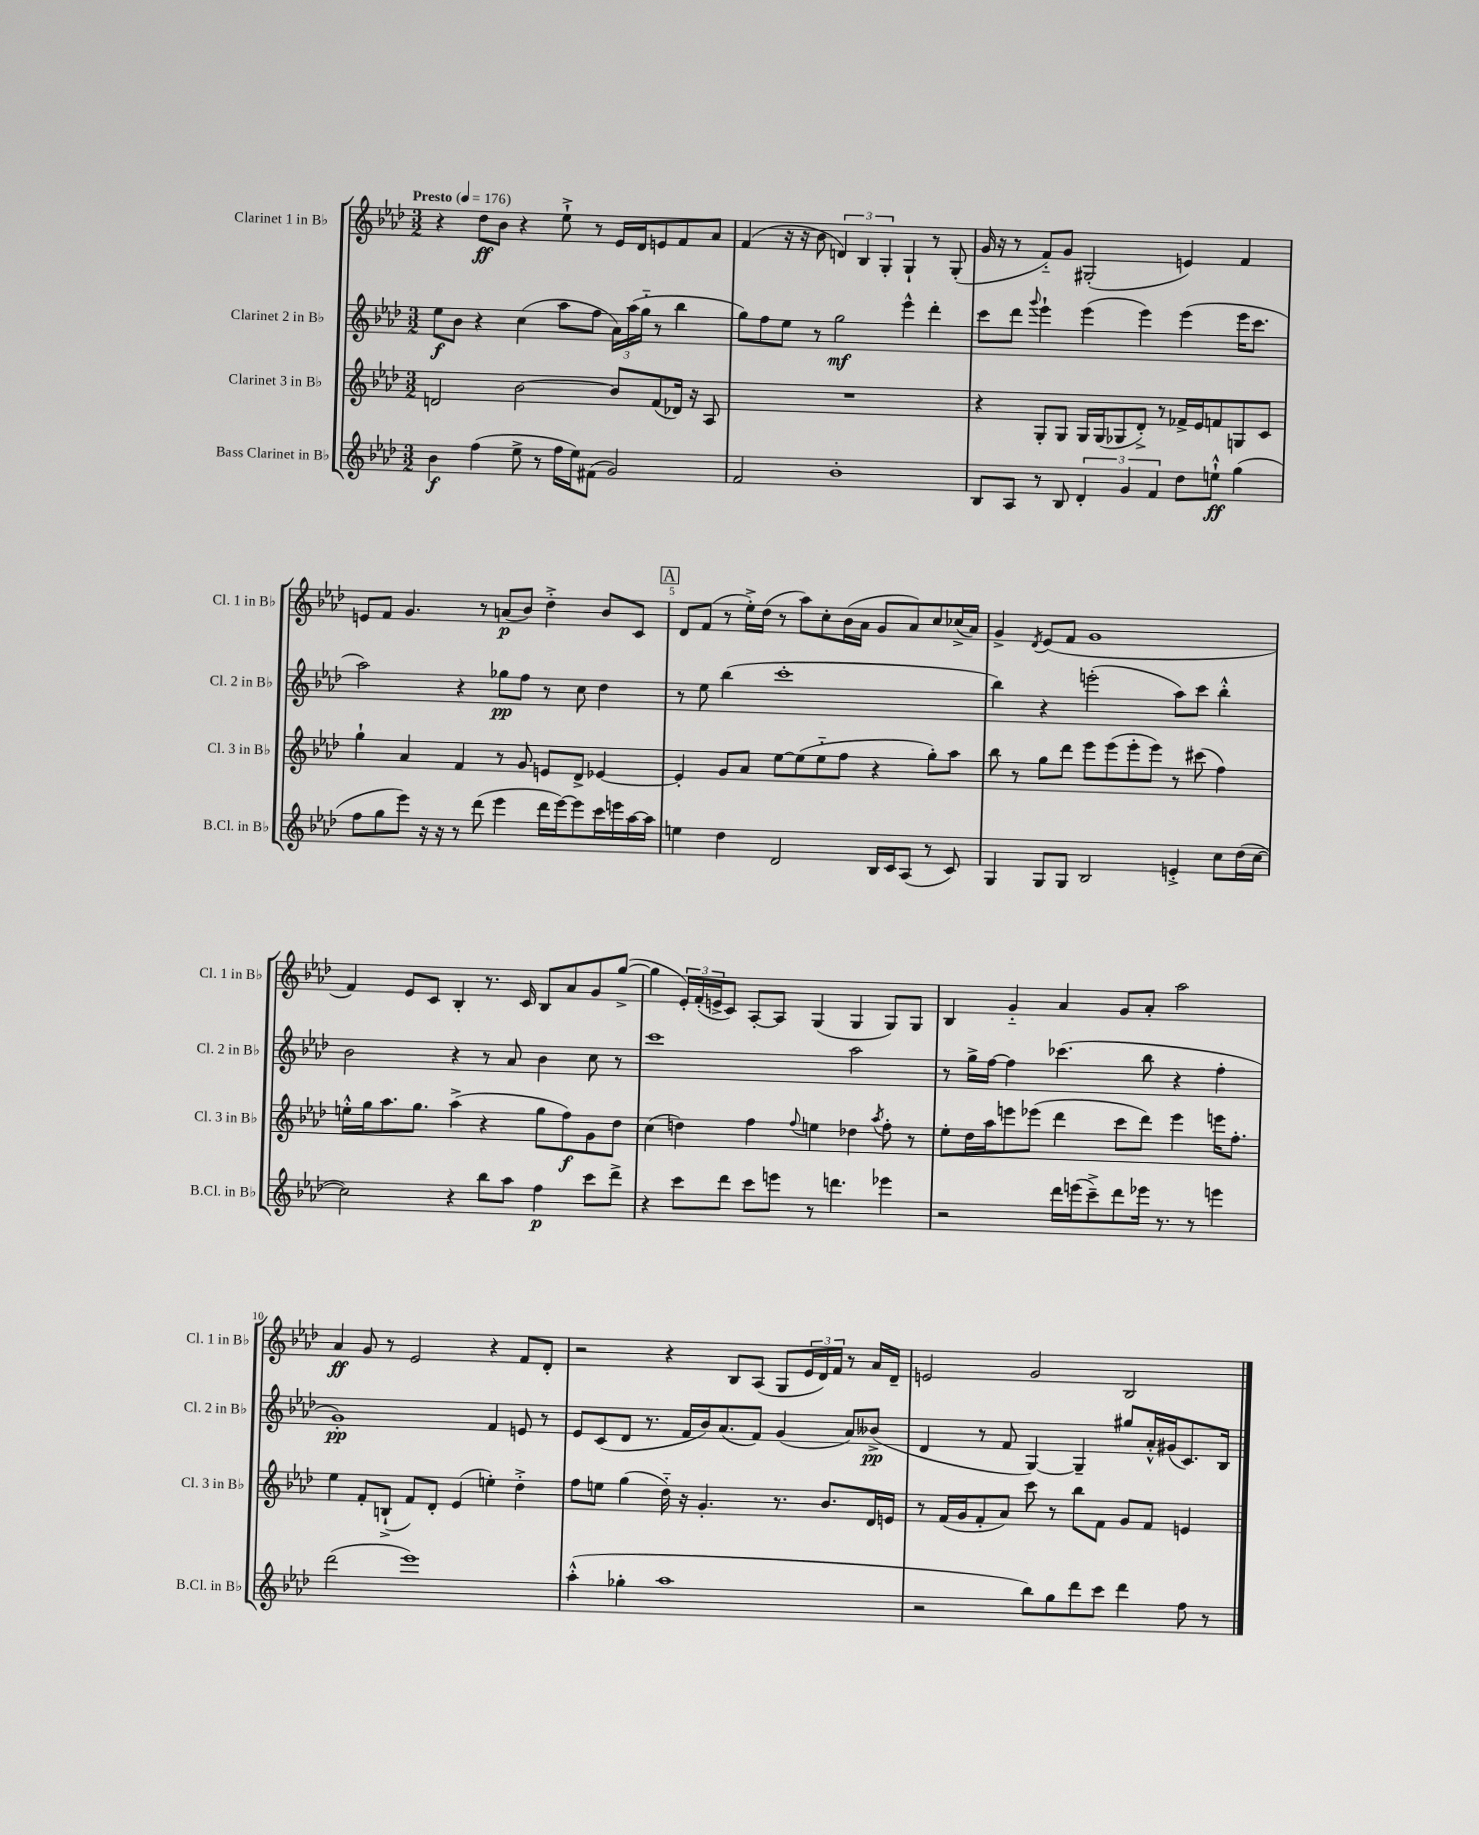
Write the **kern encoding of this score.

**kern	**dynam	**kern	**dynam	**kern	**dynam	**kern	**dynam
*part4	*part4	*part3	*part3	*part2	*part2	*part1	*part1
*staff4	*staff4	*staff3	*staff3	*staff2	*staff2	*staff1	*staff1
*I"Bass Clarinet in B♭	*	*I"Clarinet 3 in B♭	*	*I"Clarinet 2 in B♭	*	*I"Clarinet 1 in B♭	*
*I'B.Cl. in B♭	*	*I'Cl. 3 in B♭	*	*I'Cl. 2 in B♭	*	*I'Cl. 1 in B♭	*
*clefG2	*	*clefG2	*	*clefG2	*	*clefG2	*
*k[b-e-a-d-]	*	*k[b-e-a-d-]	*	*k[b-e-a-d-]	*	*k[b-e-a-d-]	*
*M3/2	*	*M3/2	*	*M3/2	*	*M3/2	*
*MM176	*	*MM176	*	*MM176	*	*MM176	*
=1	=1	=1	=1	=1	=1	=1	=1
!	!	!	!	!	!	!LO:TX:a:B:t=Presto	!
4b-\	f	2dn/	.	8ee-\L	f	4r	.
.	.	.	.	8b-\J	.	.	.
(4ff\	.	.	.	4r	.	8dd-\L	ff
.	.	.	.	.	.	8b-\J	.
8ee-^\	.	[2b-\	.	(4cc\	.	4r	.
8r	.	.	.	.	.	.	.
16ff\LL	.	.	.	8aa-\L	.	8ee-`^\	.
16ee-\J)	.	.	.	.	.	.	.
(8f#X\J	.	.	.	8ff\J	.	8r	.
2g/)	.	8b-/L]	.	24a-\LL)	.	16e-/LL	.
.	.	.	.	(24aa-\	.	.	.
.	.	.	.	.	.	16d-/J	.
.	.	.	.	24gg\JJ	.	.	.
.	.	(8f/	.	8r	.	8en/	.
.	.	16d-X/Jk)	.	4bb-\	.	8f/	.
.	.	16r	.	.	.	.	.
.	.	8A-/	.	.	.	8a-/J	.
=2	=2	=2	=2	=2	=2	=2	=2
2f/	.	1.r	.	8gg\L)	.	(4f/	.
.	.	.	.	8ff\	.	.	.
.	.	.	.	8ee-\J	.	16r	.
.	.	.	.	.	.	16r	.
.	.	.	.	8r	.	8b-\	.
1b-'	.	.	.	2gg\	mf	6dn/)	.
.	.	.	.	.	.	6B-/	.
.	.	.	.	.	.	6G'/	.
.	.	.	.	4eee-^^\	.	4G`/	.
.	.	.	.	4ddd-'\	.	8r	.
.	.	.	.	.	.	(8G'/	.
=3	=3	=3	=3	=3	=3	=3	=3
8B-/L	.	4r	.	8ccc\L	.	16g/	.
.	.	.	.	.	.	16r	.
8A-/J	.	.	.	8ddd-\J	.	8r	.
.	.	.	.	8qqggg/	.	.	.
8r	.	8G'/L	.	4eee-`\	.	8f/L)	.
8B-/	.	8G/J	.	.	.	8g/J	.
6d-'/	.	16G/LL	.	(4eee-\	.	(2G#X'/	.
.	.	(16G/J	.	.	.	.	.
.	.	8G-X/	.	.	.	.	.
6g/	.	.	.	.	.	.	.
.	.	8d-'^/J)	.	4eee-\)	.	.	.
6f/	.	.	.	.	.	.	.
.	.	8r	.	.	.	.	.
8dd-\L	.	16f-X^/LL	.	(4eee-\	.	4en/)	.
.	.	16e-/J	.	.	.	.	.
8een`^^\J	ff	8fn/	.	.	.	.	.
(4gg\	.	8Gn/	.	16eee-\KL	.	4f/	.
.	.	.	.	8.ccc\J	.	.	.
.	.	8c/J	.	.	.	.	.
!!LO:LB:g=z
=4	=4	=4	=4	=4	=4	=4	=4
8ff\L	.	4gg`\	.	2aa-\)	.	8en/L	.
8gg\	.	.	.	.	.	8f/J	.
8eee-\J)	.	4a-/	.	.	.	4.g/	.
16r	.	.	.	.	.	.	.
16r	.	.	.	.	.	.	.
8r	.	4f/	.	4r	.	.	.
(8ddd-\	.	.	.	.	.	8r	.
4eee-\	.	8r	.	8gg-X\L	pp	(8an/L	p
.	.	8g/	.	8ff\J	.	8b-/J)	.
16ddd-\LL	.	8en/L	.	8r	.	4dd-'^\	.
[16eee-\J)	.	.	.	.	.	.	.
8eee-\]	.	8d-^/J	.	8cc\	.	.	.
16ccc\L	.	[4e-X/	.	4dd-\	.	8b-/L	.
16eeen\	.	.	.	.	.	.	.
[16aa-\	.	.	.	.	.	8c/J	.
16aa-\JJ]	.	.	.	.	.	.	.
!!LO:REH:place=s1:t=A
=5	=5	=5	=5	=5	=5	=5	=5
4een\	.	4e-'/]	.	8r	.	8d-/L	.
.	.	.	.	8ee-\	.	(8f/J	.
4dd-\	.	8g/L	.	(4bb-\	.	8r	.
.	.	8a-/J	.	.	.	16ee-'^\LL)	.
.	.	.	.	.	.	(16dd-\JJ	.
2d-/	.	[8ee-\L	.	1ccc'	.	8r	.
.	.	(8ee-\]	.	.	.	8aa-\L)	.
.	.	8ee-\	.	.	.	8cc'\	.
.	.	8ff\J	.	.	.	(16b-\L	.
.	.	.	.	.	.	16a-\JJ	.
16B-/LL	.	4r	.	.	.	8g/L	.
16c/J	.	.	.	.	.	.	.
(8A-/J	.	.	.	.	.	8a-/)	.
8r	.	8gg'\L)	.	.	.	8cc/	.
8c/)	.	8aa-\J	.	.	.	(16cc-X^/L	.
.	.	.	.	.	.	16a-/JJ)	.
=6	=6	=6	=6	=6	=6	=6	=6
4G/	.	8bb-\	.	4bb-\)	.	4g^/	.
.	.	8r	.	.	.	.	.
.	.	.	.	.	.	8qd-/	.
8G/L	.	8gg\L	.	4r	.	(8e-/L	.
8G/J	.	8ddd-\J	.	.	.	8f/J	.
2B-/	.	8eee-\L	.	(2eeen'\	.	1g	.
.	.	(8eee-\	.	.	.	.	.
.	.	8eee-'\	.	.	.	.	.
.	.	8eee-\J)	.	.	.	.	.
4en'^/	.	8r	.	8aa-\L)	.	.	.
.	.	(8ccc#X\	.	8ccc\J	.	.	.
8cc\L	.	4ff\)	.	4bb-'^^\	.	.	.
(16dd-\L	.	.	.	.	.	.	.
[16cc\JJ	.	.	.	.	.	.	.
!!LO:LB:g=z
=7	=7	=7	=7	=7	=7	=7	=7
2cc\])	.	16een'^^\LL	.	2b-\	.	4f/)	.
.	.	16gg\J	.	.	.	.	.
.	.	8.aa-\	.	.	.	.	.
.	.	.	.	.	.	8e-/L	.
.	.	8.gg\J	.	.	.	.	.
.	.	.	.	.	.	8c/J	.
4r	.	(4aa-^\	.	4r	.	4B-'/	.
8bb-\L	.	4r	.	8r	.	8.r	.
8aa-\J	.	.	.	8a-/	.	.	.
.	.	.	.	.	.	16c/	.
4ff\	p	8gg\L	.	4b-\	.	8B-/L	.
.	.	8ff\)	f	.	.	8a-/	.
8ccc\L	.	8g\	.	8cc\	.	8g/	.
8ddd-^\J	.	8dd-\J	.	8r	.	([8gg^/J	.
=8	=8	=8	=8	=8	=8	=8	=8
4r	.	(4cc\	.	1ccc	.	4gg\]	.
8ccc\L	.	4ddn\)	.	.	.	24e-'/LL)	.
.	.	.	.	.	.	(24f'/	.
.	.	.	.	.	.	24en^/J	.
8ddd-\J	.	.	.	.	.	8c/J)	.
8ccc\L	.	4ff\	.	.	.	[8A-'/L	.
8eeen\J	.	.	.	.	.	8A-/J]	.
.	.	8qqff/	.	.	.	.	.
8r	.	4een\	.	.	.	(4G/	.
4.dddn\	.	.	.	.	.	.	.
.	.	4dd-X\	.	2aa-\	.	4G/	.
.	.	8qaa-/	.	.	.	.	.
4eee-X\	.	8ff'\	.	.	.	8G/L)	.
.	.	8r	.	.	.	8G/J	.
=9	=9	=9	=9	=9	=9	=9	=9
2r	.	8ee-'\L	.	8r	.	4B-/	.
.	.	16dd-\L	.	16gg^\LL	.	.	.
.	.	16aa-\J	.	[16ff\JJ	.	.	.
.	.	8eeen\	.	4ff\]	.	4g/	.
.	.	(8eee-X\J	.	.	.	.	.
16ddd-\LL	.	4ddd-\	.	(4.ccc-X\	.	4a-/	.
(16eeen\J	.	.	.	.	.	.	.
8ccc~^\)	.	.	.	.	.	.	.
8ddd-\	.	8ccc\L	.	.	.	8g/L	.
16eee-X\Jk	.	8ddd-\J)	.	8bb-\	.	8a-'/J	.
8.r	.	.	.	.	.	.	.
.	.	4eee-\	.	4r	.	2aa-\	.
8r	.	.	.	.	.	.	.
4eeen\	.	16eeen\KL	.	4ff'\	.	.	.
.	.	8.ff'\J	.	.	.	.	.
!!LO:LB:g=z
=10	=10	=10	=10	=10	=10	=10	=10
(2ddd-\	.	4ee-\	.	1g')	pp	4a-/	ff
.	.	8f'/L	.	.	.	8g/	.
.	.	(8Bn`^/J	.	.	.	8r	.
1eee-)	.	8f/L)	.	.	.	2e-/	.
.	.	8d-'/J	.	.	.	.	.
.	.	(4e-/	.	.	.	.	.
.	.	4een'\)	.	4f/	.	4r	.
.	.	4dd-'^\	.	8en/	.	8f/L	.
.	.	.	.	8r	.	8d-'/J	.
=11	=11	=11	=11	=11	=11	=11	=11
(4aa-'^^\	.	8ff\L	.	8e-/L	.	2r	.
.	.	8een\J	.	(8c/	.	.	.
4gg-X'\	.	(4gg\	.	8d-/J	.	.	.
.	.	.	.	8.r	.	.	.
1aa-	.	16dd-\)	.	.	.	4r	.
.	.	16r	.	16f/LL	.	.	.
.	.	4.g'/	.	16b-/J)	.	.	.
.	.	.	.	(8.a-/	.	.	.
.	.	.	.	.	.	8B-/L	.
.	.	.	.	8f/J)	.	(8A-/J	.
.	.	8.r	.	(4g/	.	8G/L	.
.	.	.	.	.	.	24e-/L	.
.	.	.	.	.	.	24d-/)	.
.	.	8.b-/L	.	.	.	.	.
.	.	.	.	.	.	24f/JJ	.
.	.	.	.	8a-/L)	.	8r	.
.	.	16d-/L	.	(8b--X^/J	pp	16a-/LL	.
.	.	16en/JJ	.	.	.	16d-~/JJ	.
=12	=12	=12	=12	=12	=12	=12	=12
2r	.	8r	.	4d-/	.	2en/	.
.	.	(16f/LL	.	.	.	.	.
.	.	16g/J	.	.	.	.	.
.	.	8f'/	.	8r	.	.	.
.	.	8a-/J)	.	8f/	.	.	.
8bb-\L)	.	8ccc\	.	[4G/)	.	2g/	.
8gg\	.	8r	.	.	.	.	.
8ddd-\	.	8bb-\L	.	4G~/]	.	.	.
8ccc\J	.	8f\J	.	.	.	.	.
4ddd-\	.	8g/L	.	8gg#X/L	.	2B-/	.
.	.	8f/J	.	16a-'^^/L	.	.	.
.	.	.	.	(16g#X/J	.	.	.
8ff\	.	4en/	.	8.c/)	.	.	.
8r	.	.	.	.	.	.	.
.	.	.	.	16B-/Jk	.	.	.
==	==	==	==	==	==	==	==
*-	*-	*-	*-	*-	*-	*-	*-
